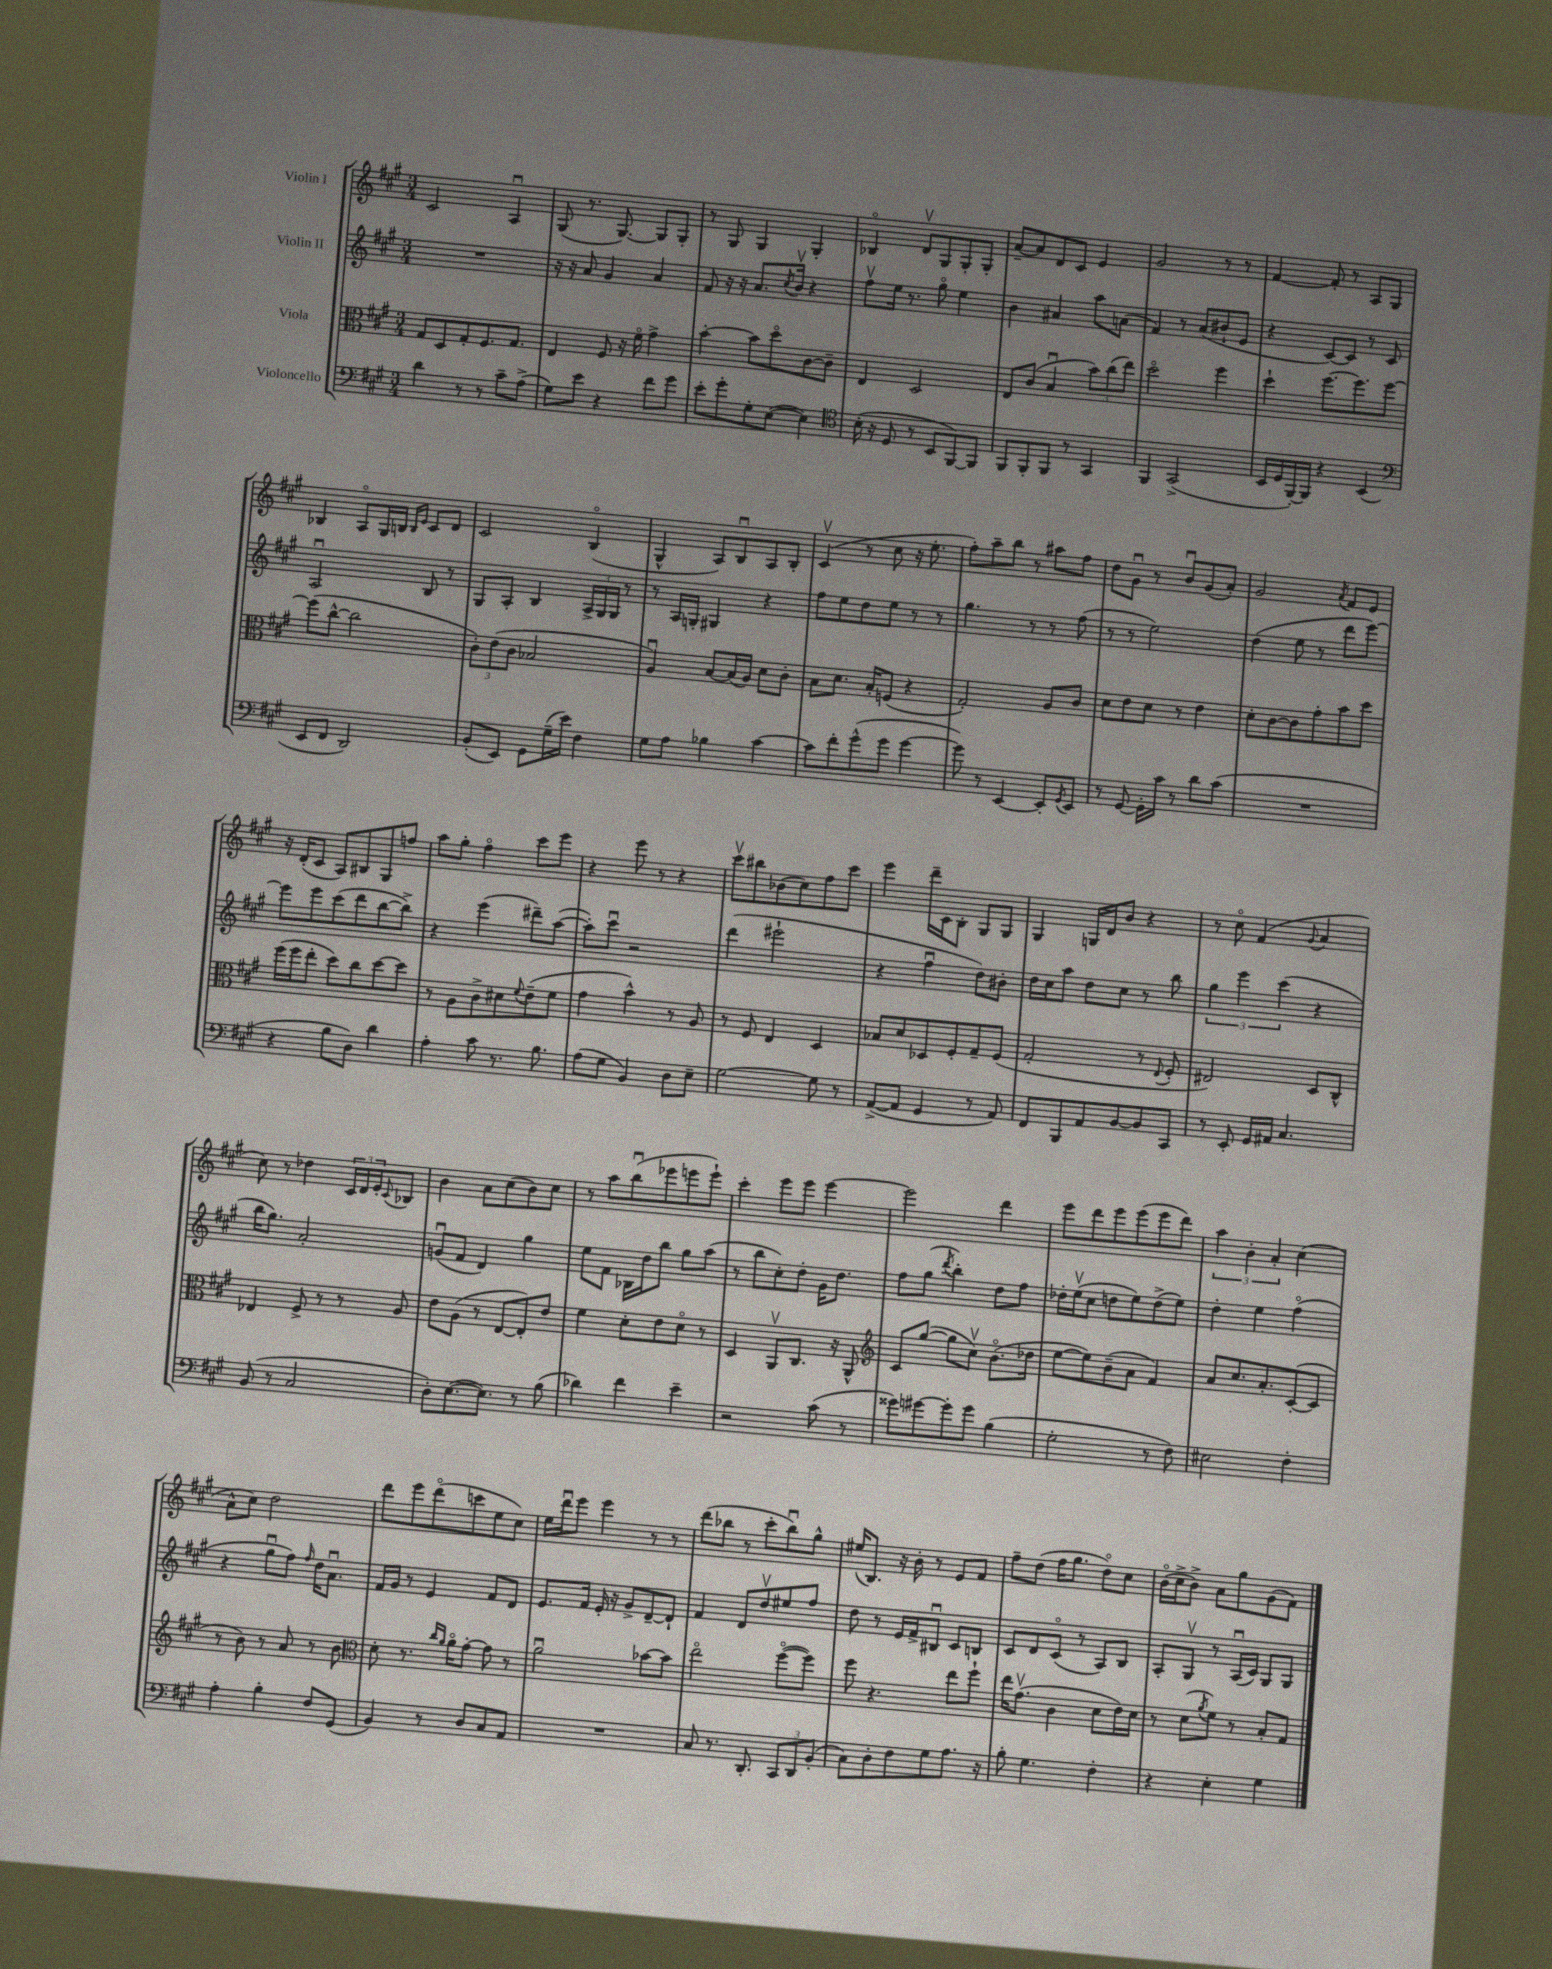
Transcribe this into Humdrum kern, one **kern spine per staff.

**kern	**kern	**kern	**kern
*staff4	*staff3	*staff2	*staff1
*clefF4	*clefC3	*clefG2	*clefG2
*k[f#c#g#]	*k[f#c#g#]	*k[f#c#g#]	*k[f#c#g#]
*M3/4	*M3/4	*M3/4	*M3/4
4d	8G#	2.r	2c#
.	8D	.	.
8r	8G#'	.	.
8r	8.F#	.	.
8c#~	.	.	4Au
.	8.G#	.	.
(8A^	.	.	.
=	=	=	=
8G#)	4E	16r	(8G#
.	.	16r	.
8e	.	8a	8.r
4r	8F#	4g#	.
.	.	.	[8.G#)
.	16r	.	.
.	16f#o	.	.
8f#	4g#^	4a	8G#]
8g#	.	.	8G#'
=	=	=	=
8e'	[4b'	8f#	8r
8g#'	.	16r	8G#
.	.	16r	.
8G#'	8b]	8.a	4G#
([8E	8ddo	.	.
.	.	8qcc#	.
.	.	16bv	.
4E])	[8c#	4r	4G#'
.	8c#~]	.	.
=	=	=	=
*clefC4	*	*	*
(16B'	4E	8ff#v	4B-o
16r	.	.	.
8D	.	16ee	.
.	.	8.r	.
8r	2D	.	8dv
8BB	.	8gg#o	8G#
[8FF#)	.	4ee	8G#'
8FF#]	.	.	8G#'
=	=	=	=
8FF#	8E	4b	[8a~
8FF#'	(8c#	.	8a]
8FF#	4Bu	4a#	8d
8r	.	.	8c#
4GG#	12b)	8aa	4e
.	(12cc#	.	.
.	.	(8a	.
.	12ee)	.	.
=	=	=	=
4FF#	2ddo	4f#)	2g#
(2GG#^	.	8r	.
.	.	(8a	.
.	4ff#	8b#`	8r
.	.	8e	8r
=	=	=	=
16BB	4dd`	4r	[4f#
16D	.	.	.
[16FF#')	.	.	.
16FF#]	.	.	.
4r	[8.ff#	[8c#)	8f#']
.	.	8c#]	8r
.	8.ff#]	.	.
(4BB	.	8r	8A
.	[8ff#	8c#	8G#
=	=	=	=
*clefF4	*	*	*
8EE	(8ff#]	2Au	4B-
8FF#	[8cc#^^	.	.
2DD)	2cc#]	.	8Ao
.	.	.	16G#
.	.	.	16B
.	.	.	16qqB
.	.	.	16qqe
.	.	8B	8c#
.	.	8r	8d
=	=	=	=
(8BB'	12c#')	8G#	2c#
.	(12e	.	.
8EE)	.	8A'	.
.	12c#	.	.
8GG#	2B-	4B	.
(16G#~	.	.	.
16e)	.	.	.
4F#	.	24A^	(4Bo
.	.	24G#	.
.	.	24G#	.
.	.	8r	.
=	=	=	=
8G#	4Au)	8r	4G#^^
8A	.	16A	.
.	.	16G'	.
4B-	[8B	4G#	8A)
.	(16B]	.	8Bu
.	16A)	.	.
[4c#	8d	4r	8A
.	8c#'	.	8B'
=	=	=	=
8c#]	8B	8ff#	(4c#v
8f#'	8.d	8ee	.
(8g#^^	.	8dd	8r
.	16B'	.	.
8g#	(8F	8ee	8cc#
[4g#	4r	8r	16r
.	.	.	8.ee'
.	.	8r	.
=	=	=	=
8g#])	2G#')	4.gg#	8ff#')
8r	.	.	8aa~
[4EE	.	.	8bb
.	.	8r	8r
8EE']	8A	8r	8aa#
8qGG#	.	.	.
8EE	8c#	(8ff#	8ff#
=	=	=	=
8r	8d	8r	8dd
[8GG#	8e	8r	8g#u
16GG#']	8d	2ee)	8r
16c#	.	.	.
8r	8r	.	8bu
8d	4e	.	(8g#
(8c#	.	.	8a')
=	=	=	=
2.r	8d'	(4dd	2g#
.	[8c#	.	.
.	8c#]	8ee	.
.	8g#'	8r	.
.	.	.	8qa
.	8b	8ddd	8f#
.	8dd	[8eee)	8e
=	=	=	=
4r	(16ff#	8eee]	16r
.	16ff#	.	(16d'
.	8ee'	8eee	8c#
8B	8dd)	(8ccc#	8A)
8D)	8cc#	8ddd	8B#
4d	[8dd	[8bb	8G#
.	8dd]	8bb^])	8ff
=	=	=	=
4A'	8r	4r	8aa
.	8A	.	8gg#'
8c#	8c#^	(4eee	4ff#o
8.r	8d#	.	.
.	8qqf#	.	.
.	(8e~	8ddd#~)	8ccc#
8.B	.	.	.
.	8f#	([8aa	8eee
=	=	=	=
(8A	4g#	8aa'])	4r
8G#	.	8ccc#u	.
4BB)	4b^^)	2r	8eee
.	.	.	8r
8D	8r	.	4r
8E~	8A	.	.
=	=	=	=
[2G#	8r	(4ddd	8ccc#v
.	8F#	.	8bb#
.	4E	2eee#`	(8b-
.	.	.	8cc#)
8G#]	4D	.	8ff#
8r	.	.	8ccc#
=	=	=	=
([8AA^	8B-	4r	4eee
8AA]	8d	.	.
4GG#	8D-	4ff#u	16ddd~
.	.	.	16c#
.	8F#'	.	8B'
8r	8G#~	8dd)	8G#
8AA)	(8F#	8b#'	8G#
=	=	=	=
8FF#	2G#'	16dd	4G#
.	.	16cc#	.
8BBB	.	8aa	.
8AA	.	8dd	16G
.	.	.	16d
[8BB	.	8cc#	8b
8BB]	8r	8r	4r
.	8qqE	.	.
8CC#	8F#'	8bb	.
=	=	=	=
8r	2E#)	6gg#	8r
8EE'	.	.	8cc#o
.	.	6eee	.
16GG#	.	.	(4f#
16AA#	.	.	.
.	.	(6ccc#	.
4.C#	.	.	.
.	.	.	8qqg#
.	8D	4r	4a
.	8C#^^	.	.
=	=	=	=
(8BB	4E-	16bb	8cc#)
.	.	8.gg#)	.
8r	.	.	8r
2C#	8F#^	2a'	4dd-
.	8r	.	.
.	8r	.	24c#
.	.	.	24d
.	.	.	24e'
.	.	.	8qqc#
.	8A	.	8B-
=	=	=	=
8D')	8e	(8gu	4b
([8.E	(8A	8f#	.
.	8r	4d)	8a
8.E])	.	.	.
.	[8E	.	(8cc#
8r	8E'])	4gg#	8b)
(8B	8e	.	8cc#
=	=	=	=
4d-)	4f#	8ee	8r
.	.	8f#	8aa
4f#	8d'	16B-	(8bbu
.	.	16dd	.
.	8e	8bb	8eee-
4e~	8do	8gg#	8eee
.	8r	(8aa	8eee`)
=	=	=	=
2r	4D	8r	4ccc#'
.	.	8bb	.
.	8AAv	8cc#')	8eee
.	8.C#	8dd'	8eee
(8c#	.	16g#	[4eee
.	16r	8.dd	.
8r	8AA^^	.	.
=	=	=	=
*	*clefG2	*	*
8g##)	8c#	8ff#	2eee]
[8g#	([8gg#	(8gg#	.
.	.	8qddd	.
8g#']	8gg#]	4bb')	.
8g#	8cc#v)	.	.
(4B	(8.bo	8dd	4ddd
.	.	8ff#	.
.	16dd-	.	.
=	=	=	=
2G#'	[8ee	16dd-'	8eee
.	.	(16eev	.
.	8ee])	8cc#	8ddd
.	(8b~	8dd	8eee
.	8a	8ee)	(8eee
8r	4f#)	(8dd^	8eee
8F#)	.	8ee)	8ddd)
=	=	=	=
2E#	8a	4dd'	6aa
.	8.cc#	.	.
.	.	.	6b'
.	.	4ee	.
.	8.a'	.	.
.	.	.	6a'
4F#'	([8c#'	(4ff#o	(4cc#
.	8c#]	.	.
=	=	=	=
4A'	8r	4r	8a^^
.	8b)	.	8cc#)
4B'	8r	8gg#u	2dd
.	8a	8ff#)	.
.	.	16qqff#	.
8F#	8r	16dd	.
.	.	8.au	.
(8GG#	8b	.	.
=	=	=	=
*	*clefC3	*	*
4BB)	8d'	16f#	8ddd
.	.	16g#	.
.	8.r	8r	8eee
8r	.	4e	(8dddo
.	16qqcc#	.	.
.	16qqa	.	.
.	16ao	.	.
8D	[8g#'	.	8ccc
8C#	8g#]	8f#	8ee
8AA	8r	8d	8cc#)
=	=	=	=
2.r	2au	8.e	16ee
.	.	.	16dddu
.	.	.	8eee
.	.	16f#	.
.	.	16e'	4eee
.	.	16r	.
.	.	8g#^	.
.	[8b-	[8d~	8r
.	8b-]	8d`]	8r
=	=	=	=
8C#	2eeo	4f#	(8ddd
8.r	.	.	8bb-
.	.	8d	8r
8.DD'	.	.	.
.	.	8ddv	8ccc#'
12CC#	([8ff#o	8ee#	8bb-u)
12DD	.	.	.
.	8ff#])	8ff#	8gg#^^
(12BB'	.	.	.
=	=	=	=
8C#)	8ff#	8dd	(16ee#
.	.	.	8.B)
8D'	4.r	8r	.
8F#	.	16e	16r
.	.	16f#^	16b'
8G#	.	8B#u	8r
8.A	8ee	8c#	8e
.	8ff#`	8B	8f#
16r	.	.	.
=	=	=	=
8B'	16ee	8c#	8ff#~
.	(8.g#v	.	.
4.G#	.	8d	(8dd
.	4c#	(8c#o	16ff#
.	.	.	8.gg#
.	.	8r	.
4F#'	8d	8A)	8ddo)
.	16e)	8B	8cc#
.	16d	.	.
=	=	=	=
4r	8r	8A'	(16bo
.	.	.	16cc#^
.	(8d	8G#v	8b^)
.	8qa	.	.
4E'	8f#)	8r	8a
.	8r	(16Au	8gg#
.	.	16c#)	.
4G#	8B'	8G#	(8g#
.	8G#	8G#	8f#)
==	==	==	==
*-	*-	*-	*-
